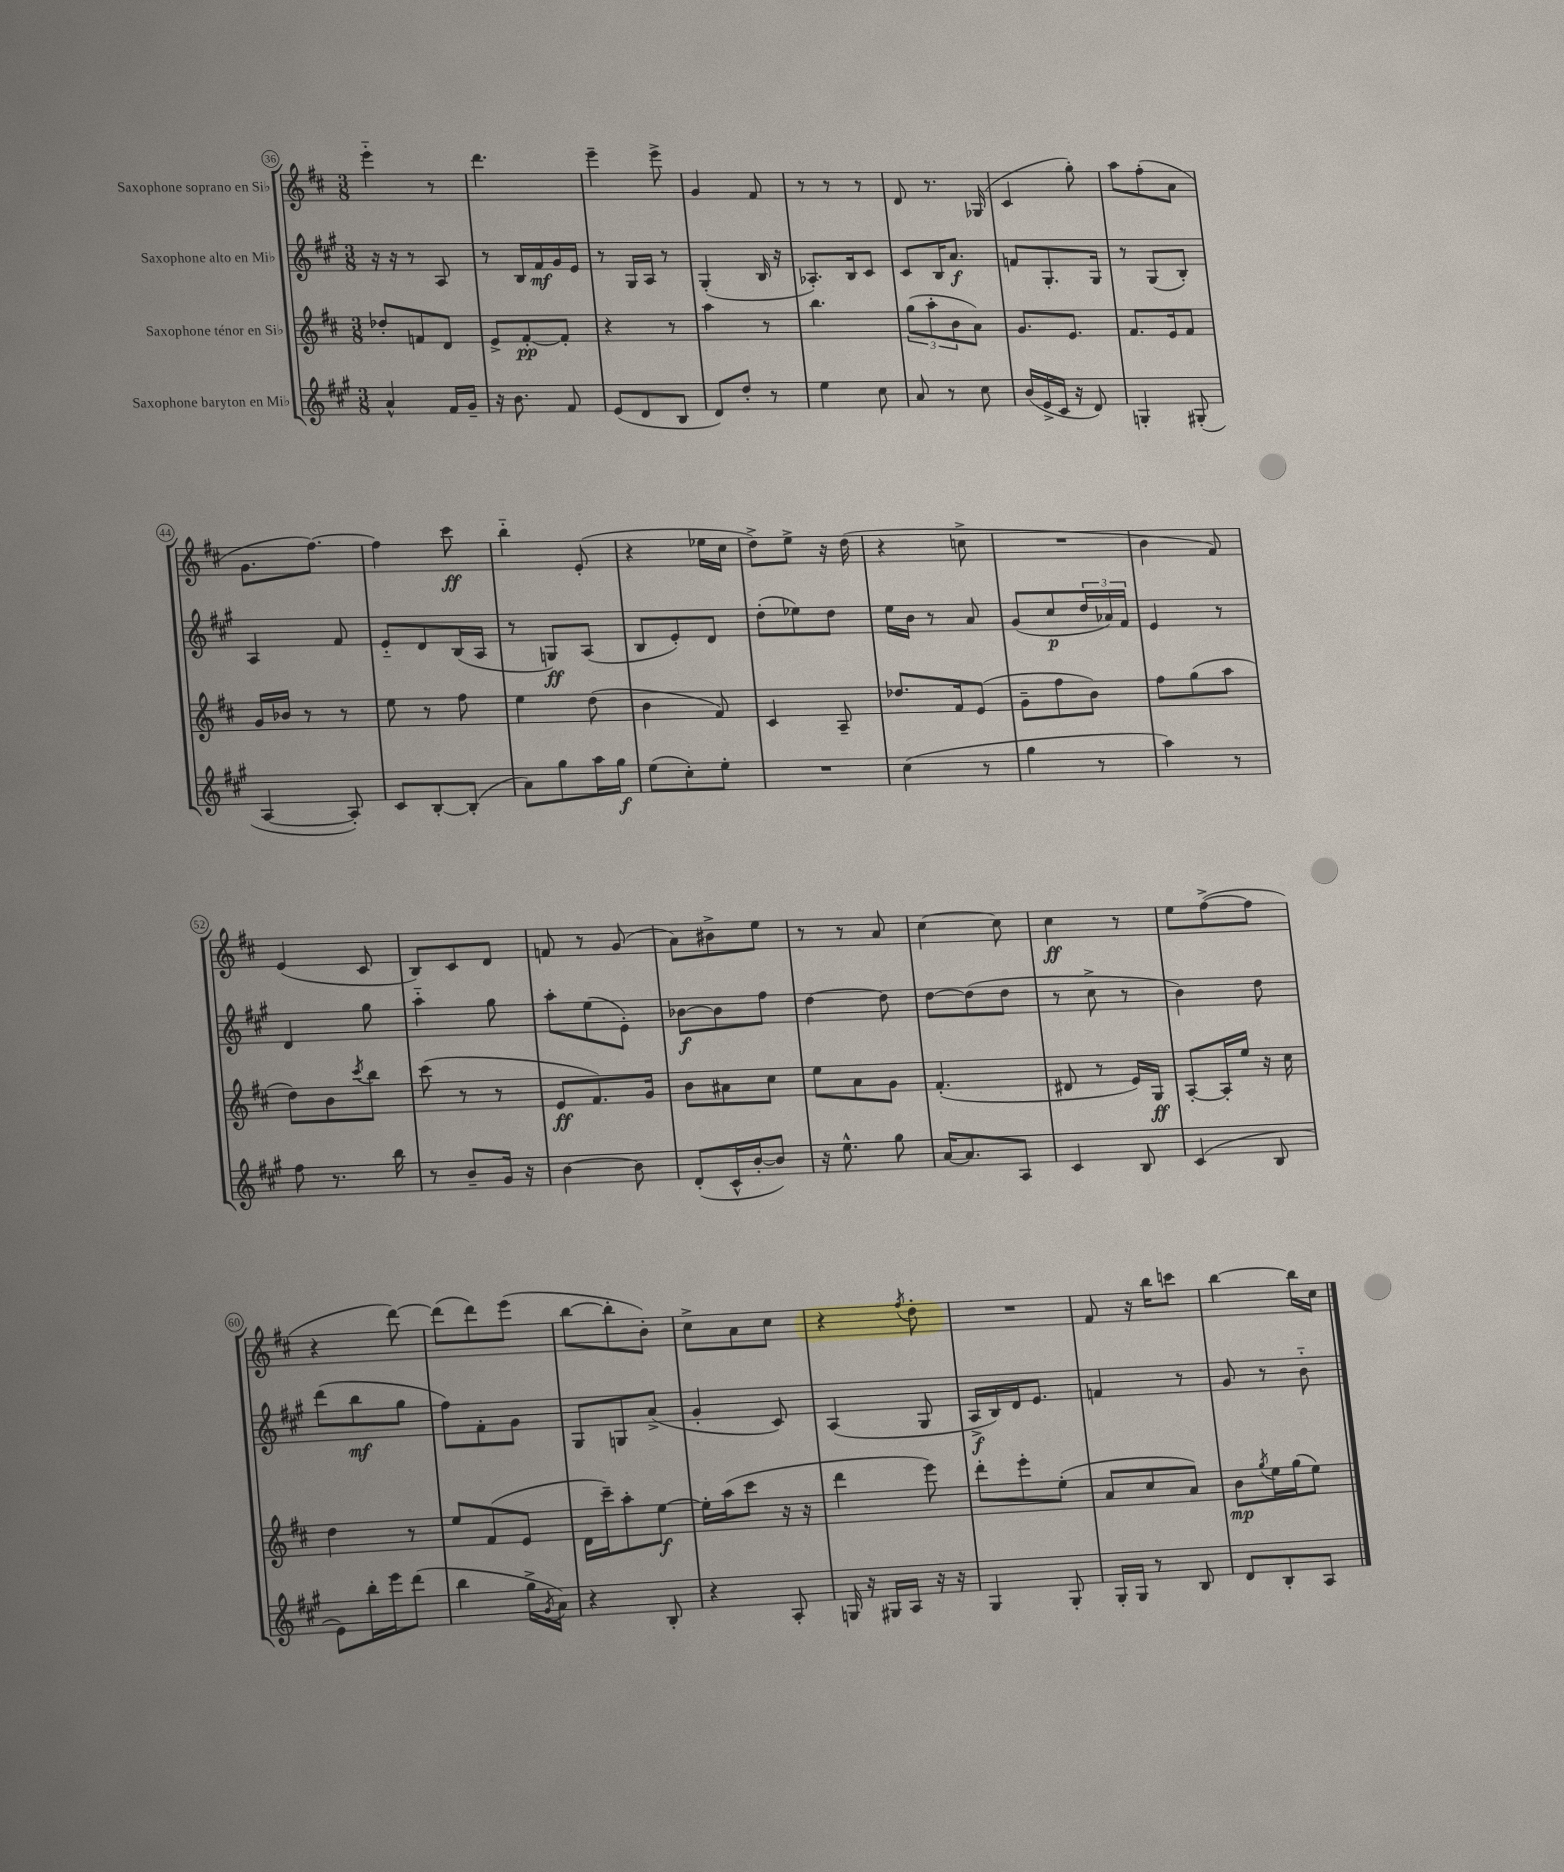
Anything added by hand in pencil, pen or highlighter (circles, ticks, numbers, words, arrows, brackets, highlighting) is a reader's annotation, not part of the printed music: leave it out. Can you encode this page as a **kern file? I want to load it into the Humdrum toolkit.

**kern	**kern	**kern	**kern
*staff4	*staff3	*staff2	*staff1
*clefG2	*clefG2	*clefG2	*clefG2
*k[f#c#g#]	*k[f#c#]	*k[f#c#g#]	*k[f#c#]
*M3/8	*M3/8	*M3/8	*M3/8
4a^^	8dd-'	16r	4eee'~
.	.	16r	.
.	8f	8r	.
16f#	8d	8A	8r
16g#~	.	.	.
=	=	=	=
16r	8e^	8r	4.ddd
8.b	.	.	.
.	[8f#'	16B	.
.	.	16f#	.
8f#	8f#']	16g#	.
.	.	16e	.
=	=	=	=
(8e	4r	8r	4eee~
8d	.	16G#	.
.	.	16A	.
8B	8r	8r	8eee^
=	=	=	=
8d)	4aa	(4G#'	4g
8dd'	.	.	.
8r	8r	16B	8f#
.	.	16r	.
=	=	=	=
4ee	4.bb	8.A-')	8r
.	.	.	8r
.	.	16B	.
8cc#	.	8c#	8r
=	=	=	=
8a	(12gg	8c#	8d
.	12aa'	.	.
8r	.	16B	8.r
.	12b	.	.
.	.	8.a	.
8cc#	8a)	.	.
.	.	.	(16G-
=	=	=	=
(16b	8.g	8f	4c#
16e^	.	.	.
16c#	.	8.G#'	.
16r	8.e	.	.
8d)	.	.	8gg')
.	.	16G#	.
=	=	=	=
4G'	8.f#	8r	8aa
.	.	(8G#	(8ff#'
.	16e	.	.
(8G#'	8f#	8B')	8a
=	=	=	=
[4A	16g	4A	8.g
.	16b-	.	.
.	8r	.	.
.	.	.	[8.ff#)
8A'])	8r	8f#	.
=	=	=	=
8c#	8ee	8e'~	4ff#]
[8B'	8r	8d	.
(8B']	8ff#	(16B	8ccc#
.	.	16A	.
=	=	=	=
8a)	4ee	8r	4bb'~
8gg#	.	8G)	.
16aa	(8dd	(8A	(8e'
16gg#	.	.	.
=	=	=	=
(8ee	4b	8B	4r
8cc#')	.	8e')	.
8ee'	8f#)	8d	16ee-
.	.	.	16cc#
=	=	=	=
4.r	4c#	(8dd'	8dd^)
.	.	8ee-)	8ee^
.	8A~	8dd	16r
.	.	.	(16dd
=	=	=	=
(4cc#	8.dd-	16ee	4r
.	.	16b	.
.	.	8r	.
.	16f#	.	.
8r	(8e	8a	8cc^
=	=	=	=
4gg#	8g~	(8g#	4.r
.	8ff#	8cc#	.
8r	8b)	24dd	.
.	.	24a-)	.
.	.	24f#	.
=	=	=	=
4aa)	8ff#	4e	4b
.	(8gg	.	.
8r	8aa	8r	8f#)
=	=	=	=
8ff#	8dd)	4d	(4e
8.r	8b	.	.
.	8qccc#	.	.
.	8bb	8gg#	8c#
16bb	.	.	.
=	=	=	=
8r	(8ccc#	4aa'~	8B)
8b~	8r	.	8c#
16g#	8r	8gg#	8d
16r	.	.	.
=	=	=	=
[4b	8e	8aa'	8f
.	8.f#)	(8ee	8r
8b]	.	8e')	(8g
.	16g	.	.
=	=	=	=
(8d'	8b	[8b-	8a)
16c#^^	8a#	8b-]	8b#^
[16b'	.	.	.
8b])	8cc#	8ff#	8ee
=	=	=	=
16r	8ee	[4dd	8r
8.ee^^	.	.	.
.	8a	.	8r
8gg#	8g	8dd]	8a
=	=	=	=
[16a	(4.f#'	[8dd	[4cc#
8.a]	.	.	.
.	.	(8dd]	.
8A	.	8dd	8cc#]
=	=	=	=
4c#	8d#	8r	4cc#
.	8r	8cc#^	.
8B	16e)	8r	8r
.	16G	.	.
=	=	=	=
(4c#	[8A'	4b)	8ee
.	16A']	.	([8ff#^
.	16ee	.	.
8B	16r	8dd	8ff#]
.	16cc#	.	.
=	=	=	=
8e)	4dd	(8ddd	4r
16bb'	.	8bb	.
16eee	.	.	.
(8ddd	8r	8gg#	[8ddd)
=	=	=	=
4bb	8ee	8ff#)	(8ddd]
.	(8f#	8f#'	8ddd)
16gg#^	8e	8g#	(8eee
8qg#	.	.	.
16a)	.	.	.
=	=	=	=
4r	16d	8G#	[8bb
.	16ccc#~)	.	.
.	8aa'	8G	8bb']
8B'	[8ee	(8a^	8b')
=	=	=	=
4r	16ee']	4g#'	8cc#^
.	(16aa	.	.
.	8ccc#	.	8a
8A'	16r	8c#)	8cc#
.	16r	.	.
=	=	=	=
16G	4ddd	(4A	4r
16r	.	.	.
16G#	.	.	.
16A	.	.	.
.	.	.	8qff#
16r	8eee)	8G#	8dd'
16r	.	.	.
=	=	=	=
4G#	8ddd'	16A^	4.r
.	.	16B)	.
.	8eee'	16d	.
.	.	8.e	.
8G#'	(8ee'	.	.
=	=	=	=
16G#'	8a	4f	8f#
16G#	.	.	.
8r	8cc#	.	16r
.	.	.	16bb
8B	8a)	8r	8ccc
=	=	=	=
8d	8b	8g#	[4bb
.	8qgg	.	.
8B'	16ee	8r	.
.	(16gg	.	.
8A	8ee)	8b'~	16bb]
.	.	.	16cc#
==	==	==	==
*-	*-	*-	*-
